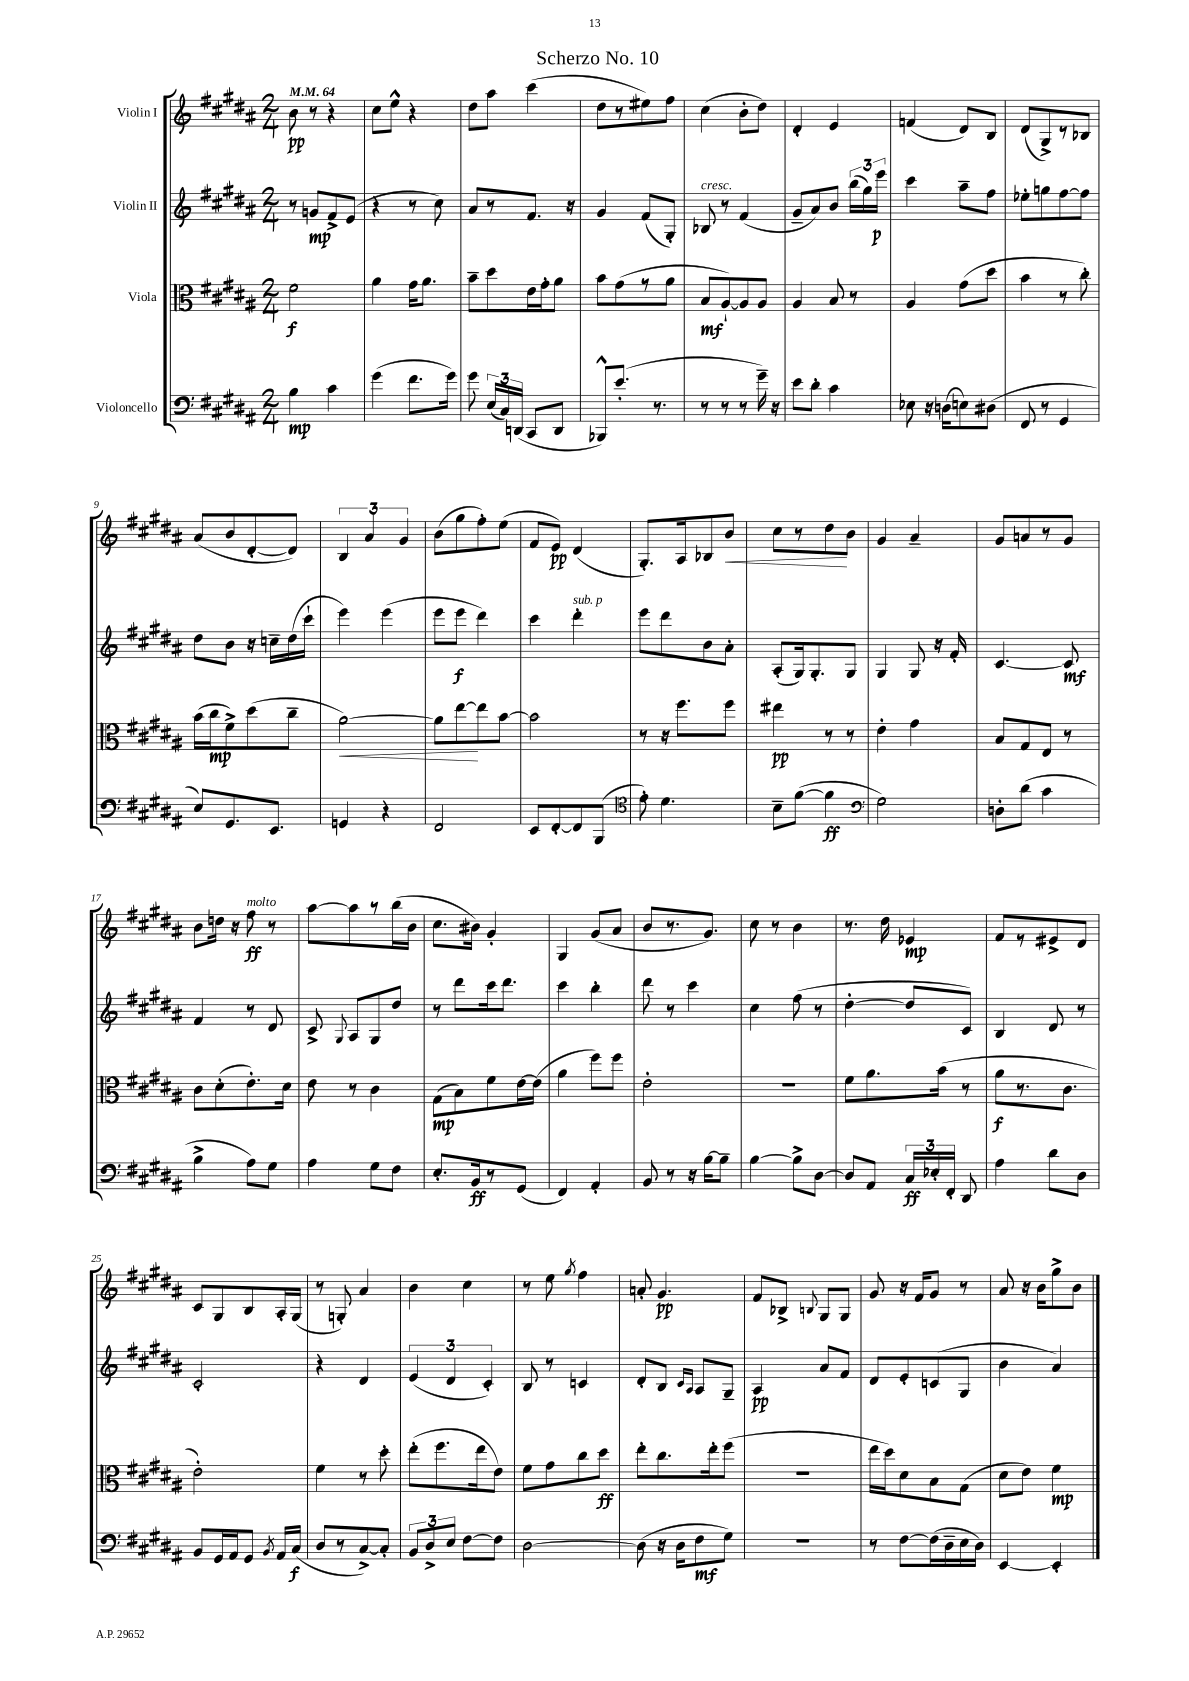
\header { title = "Scherzo No. 10" }
<<
\new StaffGroup <<
\new Staff = "s0" \with { instrumentName = "Violin I" } {
    \clef treble \key b \major \numericTimeSignature \time 2/4 \tempo 4 = 64
    \autoBeamOff b'8\pp r8 r4 |
    cis''8[ e''8]-^ r4 |
    dis''8[ ais''8] cis'''4( |
    dis''8[ r8 eis''8) fis''8] |
    cis''4( b'8[-. dis''8]) |
    dis'4-. e'4 |
    f'4( dis'8[) b8] |
    dis'8[( gis8->) r8 bes8] |
    ais'8[( b'8 dis'8~-. dis'8]) |
    \tuplet 3/2 { b4 ais'4 gis'4 } |
    b'8[( gis''8 fis''8-.) e''8]( |
    fis'8[ e'8]\pp) dis'4( |
    gis8.[-.) ais16 bes8 b'8]\< |
    cis''8[ r8 dis''8\! b'8] |
    gis'4 ais'4-- |
    gis'8[ a'8 r8 gis'8] |
    b'8[ d''16] r16 fis''8\ff^\markup { \italic "molto" } r8 |
    ais''8[~ ais''8 r8 b''16( b'16] |
    cis''8.[ bis'16]) gis'4-. |
    gis4 gis'8[( ais'8] |
    b'8[ r8. gis'8.]) |
    cis''8 r8 b'4 |
    r8. dis''16 ees'4\mp |
    fis'8[ r8 eis'8-> dis'8] |
    cis'8[ gis8 b8 ais16-. gis16]( |
    r8 g8-.) ais'4 |
    b'4 cis''4 |
    r8 e''8 \acciaccatura { gis''8 } fis''4 |
    a'8-. gis'4.\pp |
    fis'8[ bes8]-> \appoggiatura { b8 } gis8[ gis8] |
    gis'8 r16 fis'16[ gis'8] r8 |
    ais'8 r16 b'16[ gis''8-> b'8] \bar "|." |
}
\new Staff = "s1" \with { instrumentName = "Violin II" } {
    \clef treble \key b \major \numericTimeSignature \time 2/4
    \autoBeamOff r8 g'8[\mp fis'8-> e'8]( |
    r4 r8 cis''8) |
    ais'8[ r8 fis'8.] r16 |
    gis'4 fis'8[( gis8]-.) |
    bes8^\markup { \italic "cresc." } r8 fis'4( |
    gis'8[-- ais'8) b'8] \tuplet 3/2 { b''16[( gis''16) e'''16]\p } |
    cis'''4 ais''8[-- fis''8] |
    ees''8[-. g''8 fis''8~ fis''8] |
    dis''8[ b'8] r16 c''16[-- dis''16( cis'''16]-! |
    e'''4) e'''4( |
    e'''8[ e'''8]\f dis'''4) |
    cis'''4 dis'''4-.^\markup { \italic "sub. p" } |
    e'''8[ dis'''8 b'8 ais'8]-. |
    ais8[-.( gis16) gis8.-. gis8] |
    gis4 gis8 r16 fis'16-. |
    cis'4.~ cis'8\mf |
    fis'4 r8 dis'8 |
    cis'8-> \appoggiatura { gis8 } ais8[ gis8 dis''8] |
    r8 dis'''8[ cis'''16 dis'''8.] |
    cis'''4 b''4-. |
    dis'''8 r8 cis'''4 |
    cis''4 fis''8( r8 |
    dis''4~-. dis''8[ cis'8]) |
    b4 dis'8 r8 |
    cis'2-. |
    r4 dis'4 |
    \tuplet 3/2 { e'4( dis'4 cis'4-.) } |
    b8 r8 c'4 |
    dis'8[-. b8] \grace { cis'16[ ais16] } ais8[ gis8]-- |
    ais4\pp ais'8[ fis'8] |
    dis'8[ e'8-. c'8( gis8] |
    b'4 ais'4) \bar "|." |
}
\new Staff = "s2" \with { instrumentName = "Viola" } {
    \clef alto \key b \major \numericTimeSignature \time 2/4
    \autoBeamOff fis'2\f |
    ais'4 gis'16[ ais'8.] |
    b'8[-- dis''8 e'16 gis'16-. ais'8] |
    b'8[ gis'8( r8 ais'8] |
    b8[\mf ais8~-!) ais8 ais8] |
    ais4 b8 r8 |
    ais4 gis'8[( dis''8] |
    b'4 r8 cis''8-.) |
    b'16[( cis''16\mp fis'8->) dis''8( cis''8]-- |
    ais'2~\<) |
    ais'8[ e''8~\! e''8 b'8]~ |
    b'2 |
    r8 r16 fis''8.[ fis''8] |
    eis''4\pp r8 r8 |
    e'4-. gis'4 |
    b8[ gis8 e8] r8 |
    cis'8[ dis'8-.( e'8.-.) dis'16] |
    e'8 r8 cis'4 |
    gis8[\mp( b8) fis'8 e'16~ e'16]( |
    ais'4 fis''8[) fis''8] |
    e'2-. |
    r2 |
    fis'8[ ais'8. b'16]( r8 |
    ais'8[\f r8. cis'8.] |
    e'2-.) |
    fis'4 r8 dis''8-. |
    e''8[-.( fis''8. e''16 e'8]) |
    fis'8[ gis'8 cis''8 dis''8]\ff |
    e''8[-. cis''8. e''16-. fis''8]( |
    r2 |
    e''16[ dis''16) dis'8 b8 gis8]( |
    dis'8[ e'8]) fis'4\mp \bar "|." |
}
\new Staff = "s3" \with { instrumentName = "Violoncello" } {
    \clef bass \key b \major \numericTimeSignature \time 2/4
    \autoBeamOff b4\mp cis'4 |
    gis'4( fis'8.[ gis'16]) |
    gis'8 \tuplet 3/2 { e16[( cis16) d,16]( } cis,8[ d,8] |
    bes,,8[-^) e'8.]-.( r8. |
    r8 r8 r8 gis'16--) r16 |
    e'8[ dis'8]-. cis'4 |
    ees8 r16 d16[( e8) dis8]( |
    fis,8 r8 gis,4 |
    e8[) gis,8. e,8.] |
    g,4 r4 |
    fis,2 |
    e,8[ fis,8~-. fis,8 b,,8]( |
    \clef tenor e'8-.) dis'4. |
    b8[-- fis'8]~( fis'4\ff |
    \clef bass gis2) |
    d8[-. dis'8]( cis'4 |
    b4-> ais8[) gis8] |
    ais4 gis8[ fis8] |
    e8.[-. b,16\ff r8 gis,8]( |
    fis,4) ais,4-. |
    b,8 r8 r16 b16[~ b8]-- |
    b4~ b8[-> dis8]~ |
    dis8[ ais,8] \tuplet 3/2 { cis16[\ff ees16-. fis,16]-. } dis,8 |
    ais4 dis'8[ dis8] |
    b,8[ gis,16 ais,16 gis,8] \acciaccatura { b,8 } ais,16[ cis16]\f( |
    dis8[ r8 cis8~->) cis8]-. |
    \tuplet 3/2 { b,8[ dis8-> e8] } fis8[~ fis8] |
    dis2~ |
    dis8( r16 dis16[ fis8\mf gis8]) |
    r2 |
    r8 fis8[~ fis16( dis16-- e16 dis16]) |
    e,4~ e,4-. \bar "|." |
}
>>
>>
